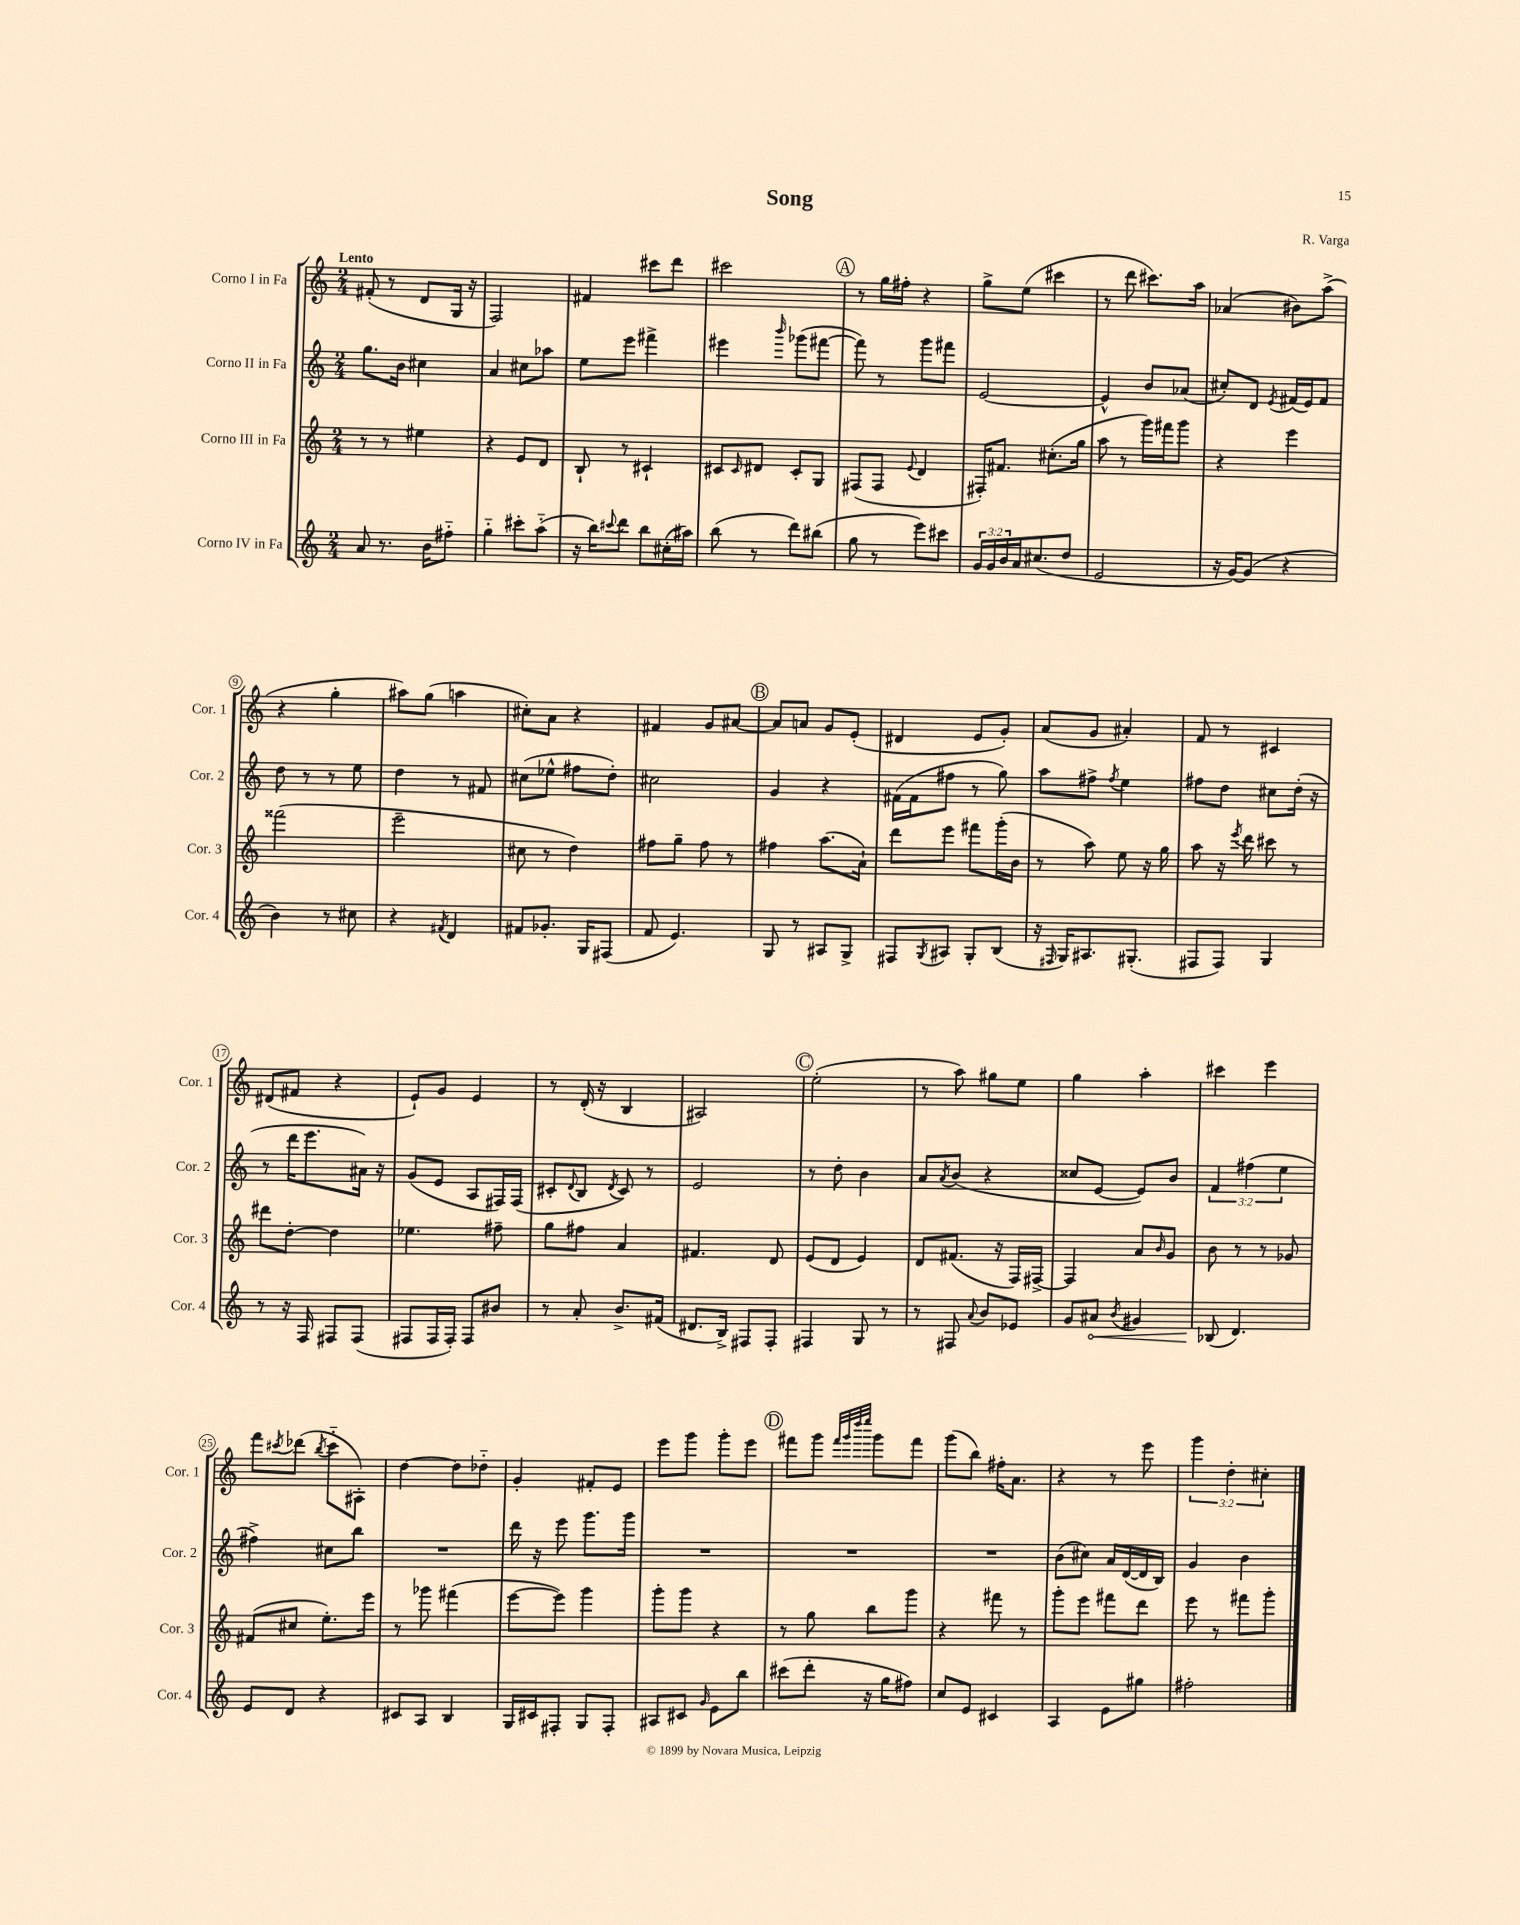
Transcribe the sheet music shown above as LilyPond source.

\header { title = "Song" composer = "R. Varga" }
<<
\new StaffGroup <<
\new Staff = "s0" \with { instrumentName = "Corno I in Fa" shortInstrumentName = "Cor. 1" } {
    \clef treble \key c \major \numericTimeSignature \time 2/4 \override Staff.TupletNumber.text = #tuplet-number::calc-fraction-text \tempo "Lento"
    fis'8-.( r8 d'8 g16 r16 |
    f2) |
    fis'4 cis'''8 d'''8 |
    cis'''2 |
    \mark \markup { \circle "A" } r8 g''16 fis''16-. r4 |
    g''8-> e''8( cis'''4 |
    r8 d'''8 cis'''8.) a''16 |
    aes'4( bis'8) a''8->( |
    r4 g''4-. |
    ais''8) g''8( a''4 |
    cis''8-.) a'8 r4 |
    fis'4 g'8 ais'8~ |
    \mark \markup { \circle "B" } ais'8 a'8 g'8 e'8-.( |
    dis'4 e'8 g'8-.) |
    a'8( g'8 ais'4-.) |
    f'8 r8 cis'4 |
    dis'8( fis'8 r4 |
    e'8-!) g'8 e'4 |
    r8 d'16-.( r16 b4 |
    ais2) |
    \mark \markup { \circle "C" } e''2-.( |
    r8 a''8) gis''8 e''8 |
    g''4 a''4-. |
    cis'''4 e'''4 |
    f'''8 \acciaccatura { cis'''8 } des'''8( \acciaccatura { b''8 } cis'''8-_ ais8-.) |
    d''4~ d''8 des''8-_ |
    g'4-. fis'8-. e'8 |
    e'''8 g'''8 g'''8-. e'''8 |
    \mark \markup { \circle "D" } fis'''8 g'''8 \grace { fis'''32 g'''32 d''''32 e''''32 } g'''8 fis'''8 |
    g'''8( b''8) fis''16-. a'8. |
    r4 r8 e'''8 |
    \tuplet 3/2 { g'''4 d''4-. cis''4-. } \bar "|." |
}
\new Staff = "s1" \with { instrumentName = "Corno II in Fa" shortInstrumentName = "Cor. 2" } {
    \clef treble \key c \major \numericTimeSignature \time 2/4 \override Staff.TupletNumber.text = #tuplet-number::calc-fraction-text
    g''8. b'16 cis''4 |
    a'4 cis''8 aes''8 |
    e''8 e'''8 fis'''4-> |
    eis'''4 \grace { b'''16 } ges'''8( fis'''8~ |
    \mark \markup { \circle "A" } fis'''8) r8 g'''8 fis'''8 |
    e'2~ |
    e'4-^ b'8 aes'8( |
    cis''8-.) d'8 \acciaccatura { e'8 } fis'16( e'16) fis'8 |
    d''8 r8 r8 e''8 |
    d''4 r8 fis'8 |
    cis''8( ees''8-^ fis''8 d''8-.) |
    cis''2 |
    \mark \markup { \circle "B" } g'4 r4 |
    fis'16( fis'16 fis''8 r8 g''8) |
    a''8 fis''8-> \acciaccatura { fis''8 } e''4 |
    fis''8 d''8 cis''8 d''16-.( r16 |
    r8 d'''16 e'''8. ais'16) r16 |
    g'8( e'8 a8 fis16) fis16( |
    cis'8-. \appoggiatura { d'8 } b8 \acciaccatura { d'8 } cis'8) r8 |
    e'2 |
    \mark \markup { \circle "C" } r8 d''8-. b'4 |
    a'8 \acciaccatura { a'8 } b'8( r4 |
    cisis''8 e'8~ e'8) b'8 |
    \tuplet 3/2 { f'4 fis''4( e''4 } |
    fis''4->) cis''8 b''8 |
    R2 |
    d'''16 r16 e'''8 g'''8. g'''16 |
    R2 |
    \mark \markup { \circle "D" } R2 |
    R2 |
    b'8( cis''8) a'16 d'16~( d'16 b16) |
    g'4 b'4 \bar "|." |
}
\new Staff = "s2" \with { instrumentName = "Corno III in Fa" shortInstrumentName = "Cor. 3" } {
    \clef treble \key c \major \numericTimeSignature \time 2/4
    r8 r8 eis''4 |
    r4 e'8 d'8 |
    b8-! r8 cis'4-! |
    cis'8 \grace { cis'16 } dis'8 cis'8-. g8 |
    \mark \markup { \circle "A" } fis8( fis8 \appoggiatura { e'8 } d'4 |
    fis16-.) fis'8. cis''8.-.( g''16 |
    a''8 r8 g'''16) fis'''16 g'''8 |
    r4 e'''4 |
    fisis'''2( |
    e'''2-- |
    cis''8 r8 d''4) |
    fis''8 g''8-- fis''8 r8 |
    \mark \markup { \circle "B" } fis''4 a''8.( a'16-!) |
    d'''8 e'''8 fis'''8 g'''16-.( b'16 |
    r8 a''8) e''8 r16 g''16 |
    a''8 r16 \acciaccatura { e'''8 } d'''16 cis'''8 r8 |
    dis'''8 d''8~-. d''4 |
    ees''4. fis''8-- |
    g''8 fis''8 a'4 |
    fis'4. d'8 |
    \mark \markup { \circle "C" } e'8( d'8 e'4) |
    d'8 fis'8.( r16 f16) fis16~-> |
    fis4 a'8 \grace { b'16 } g'8 |
    b'8 r8 r8 ges'8 |
    fis'8( cis''8 e''8.-.) e'''16 |
    r8 ges'''8 fis'''4( |
    e'''8~ e'''8) g'''4 |
    g'''8-. g'''8 r4 |
    \mark \markup { \circle "D" } r8 g''8 b''8 g'''8 |
    r4 fis'''8 r8 |
    g'''8-. e'''8 fis'''8 d'''8 |
    e'''8 r8 fis'''8 g'''8-. \bar "|." |
}
\new Staff = "s3" \with { instrumentName = "Corno IV in Fa" shortInstrumentName = "Cor. 4" } {
    \clef treble \key c \major \numericTimeSignature \time 2/4 \override Staff.TupletNumber.text = #tuplet-number::calc-fraction-text
    a'8 r8. b'16 fis''8-_ |
    g''4-_ cis'''8-. a''8-_( |
    r16 b''16) \appoggiatura { cis'''8 } d'''8 b''8 cis''16-.( ais''16) |
    b''8( r8 d'''8) bis''8( |
    \mark \markup { \circle "A" } g''8 r8 e'''8) cis'''8 |
    \tuplet 3/2 { g'16 g'16 b'16 } a'16 cis''8.( d''8 |
    e'2 |
    r16 g'16~) g'8( r4 |
    b'4) r8 cis''8 |
    r4 \acciaccatura { fis'8 } d'4 |
    fis'8 ges'8.-. g16 fis8( |
    f'8 e'4.) |
    \mark \markup { \circle "B" } g8 r8 ais8 g8-> |
    fis8 \acciaccatura { g8 } ais8 g8-. b8( |
    r16 \grace { fis16 } g16) ais8. gis8.-.( |
    fis8 fis8) g4 |
    r8 r16 f16 fis8 fis8( |
    fis8 fis16 fis16-.) fis8 bis'8 |
    r8 a'8-. b'8.-> fis'16( |
    dis'8. b16->) fis8 fis8-. |
    \mark \markup { \circle "C" } fis4 g8 r8 |
    r8 fis8 \appoggiatura { a'8 } b'8 ees'8 |
    g'8 \once \override Hairpin.circled-tip = ##t ais'8\< \acciaccatura { b'8 } gis'4 |
    bes8\!( d'4.) |
    e'8 d'8 r4 |
    cis'8 a8 b4 |
    g16 cis'16 fis8-. g8 fis8-. |
    ais8 cis'8 \grace { g'16 } e'8 b''8 |
    \mark \markup { \circle "D" } cis'''8( d'''8-. r16 g''16 fis''8) |
    c''8 e'8 cis'4 |
    a4 e'8 gis''8 |
    fis''2-. \bar "|." |
}
>>
>>
\layout { \context { \Score \override BarNumber.stencil = #(make-stencil-circler 0.1 0.3 ly:text-interface::print) } }
